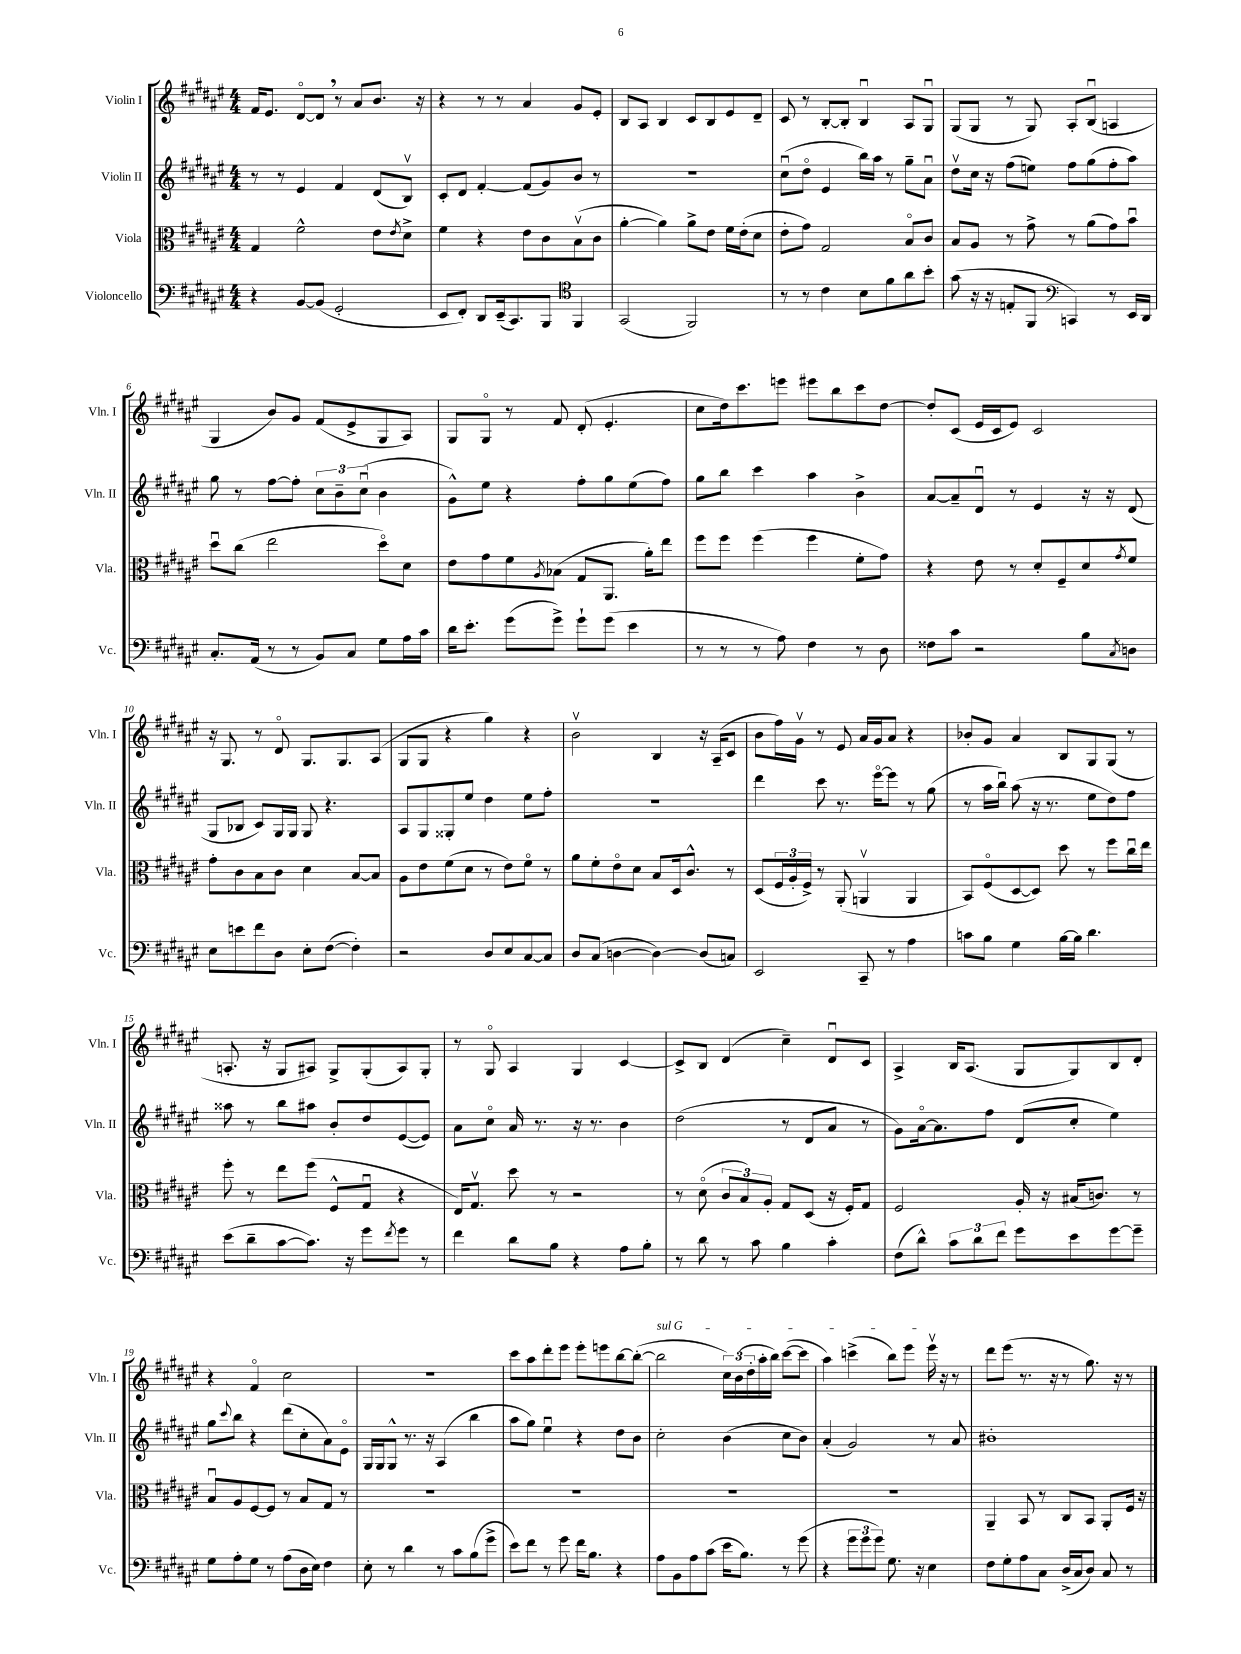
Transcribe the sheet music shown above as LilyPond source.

<<
\new StaffGroup <<
\new Staff = "s0" \with { instrumentName = "Violin I" shortInstrumentName = "Vln. I" } {
    \clef treble \key fis \major \numericTimeSignature \time 4/4
    fis'16 eis'8. dis'8~\flageolet dis'8 \breathe r8 ais'8 b'8. r16 |
    r4 r8 r8 ais'4 gis'8 eis'8-. |
    b8 ais8 b4 cis'8 b8 eis'8 dis'8-- |
    cis'8 r8 b8~-. b8-. b4\downbow ais8 gis8\downbow |
    gis8( gis8 r8 gis8) ais8-. b8\downbow( a4 |
    gis4 b'8) gis'8 fis'8( eis'8-> gis8 ais8) |
    gis8 gis8\flageolet r8 fis'8 dis'8-.( eis'4.-. |
    cis''8 dis''16) cis'''8. e'''8 eis'''8 b''8 cis'''8 dis''8~ |
    dis''8-. cis'8( eis'16 cis'16 eis'8) cis'2 |
    r16 gis8. r8 dis'8\flageolet gis8. gis8. ais8( |
    gis8 gis8 r4 gis''4) r4 |
    b'2\upbow b4 r16 ais16--( cis'8 |
    b'8 fis''16) gis'16\upbow r8 eis'8 ais'16 gis'16 ais'8 r4 |
    bes'8-. gis'8 ais'4 b8 gis8 gis8( r8 |
    a8.-. r16 gis8 ais8) gis8-> gis8-.( ais8) gis8-. |
    r8 gis8\flageolet ais4 gis4 cis'4~ |
    cis'8-> b8 dis'4( cis''4--) dis'8\downbow cis'8 |
    ais4-> b16 ais8.( gis8 gis8) b8 dis'8-. |
    r4 fis'4\flageolet cis''2 |
    R1 |
    cis'''8 ais''8 dis'''8-. eis'''8 eis'''8-. e'''8 b''8~ b''8~-.( |
    \once \override TextSpanner.bound-details.left.text = \markup { \italic "sul G" } b''2\startTextSpan \tuplet 3/2 { cis''16) b'16( dis''16-. } ais''16-. b''16) cis'''8~( cis'''8 |
    ais''4) c'''4->( b''8) eis'''8 eis'''16\upbow\stopTextSpan r16 r8 |
    dis'''8 eis'''8( r8. r16 r8 gis''8.) r16 r8 \bar "|." |
}
\new Staff = "s1" \with { instrumentName = "Violin II" shortInstrumentName = "Vln. II" } {
    \clef treble \key fis \major \numericTimeSignature \time 4/4
    r8 r8 eis'4 fis'4 dis'8( b8\upbow) |
    cis'8-. dis'8 fis'4~-. fis'8( gis'8) b'8 r8 |
    R1 |
    cis''8\downbow( dis''8\flageolet eis'4 b''16) ais''16 r8 gis''8-- ais'8\downbow |
    dis''8\upbow cis''16 r16 fis''8( e''8) fis''8 gis''8( fis''8-. ais''8) |
    gis''8 r8 fis''8~ fis''8-. \tuplet 3/2 { cis''8 b'8-- cis''8\downbow( } b'4 |
    gis'8-^) eis''8 r4 fis''8-. gis''8 eis''8( fis''8) |
    gis''8 b''8 cis'''4 ais''4 b'4-> |
    ais'8~ ais'8-- dis'8\downbow r8 eis'4 r16 r16 dis'8( |
    gis8 bes8 cis'8) gis16 gis16 gis8 r4. |
    ais8 gis8 gisis8-. eis''8 dis''4 eis''8 fis''8-. |
    R1 |
    dis'''4 cis'''8 r8. eis'''16~\flageolet eis'''8 r8 gis''8( |
    r8 ais''16 b''16\downbow) ais''8( r16 r8. eis''8 dis''8) fis''8 |
    aisis''8 r8 b''8 ais''8 b'8-. dis''8 eis'8~( eis'8) |
    ais'8 cis''8\flageolet ais'16 r8. r16 r8. b'4 |
    dis''2( r8 dis'8 ais'8 r8 |
    gis'8) ais'16~\flageolet ais'8. fis''8 dis'8( cis''8-. eis''4) |
    gis''8 \appoggiatura { cis'''8 } b''8 r4 dis'''8( cis''8-. ais'8) eis'8\flageolet |
    gis16 gis16 gis8-^ r8. r16 ais4( b''4 |
    ais''8 gis''8) eis''4\downbow r4 dis''8 b'8 |
    cis''2-. b'4( cis''8 b'8) |
    ais'4-.( gis'2) r8 ais'8 |
    bis'1-. \bar "|." |
}
\new Staff = "s2" \with { instrumentName = "Viola" shortInstrumentName = "Vla." } {
    \clef alto \key fis \major \numericTimeSignature \time 4/4
    gis4 fis'2-^ eis'8 \acciaccatura { eis'8 } dis'8-> |
    fis'4 r4 eis'8 cis'8 b8\upbow( cis'8 |
    ais'4~-. ais'4) ais'8-> eis'8 fis'16 eis'16-.( dis'8 |
    eis'8-. gis'8) gis2 b8\flageolet cis'8 |
    b8 ais8 r8 gis'8-> r8 ais'8( gis'8) b'8\downbow |
    dis''8\downbow cis''8( eis''2 dis''8\flageolet) dis'8 |
    eis'8 gis'8 fis'8 \acciaccatura { ais8 } bes8( gis8 ais,8. ais'16-.) eis''8 |
    fis''8 fis''8 fis''4( fis''4 fis'8-. gis'8) |
    r4 eis'8 r8 dis'8-. fis8-- dis'8 \acciaccatura { gis'8 } fis'8 |
    gis'8-. cis'8 b8 cis'8 dis'4 b8~ b8 |
    ais8 eis'8 fis'8( dis'8 r8 eis'8) fis'8\flageolet r8 |
    ais'8 fis'8-. eis'8\flageolet dis'8 b8 dis16 cis'8.-^ r8 |
    dis8( \tuplet 3/2 { fis16 ais16-. fis16->) } r8 ais,8-.( a,4\upbow a,4 |
    b,8) fis8\flageolet( dis8~ dis8) dis''8 r8 fis''8 cis''16\downbow eis''16 |
    fis''8-. r8 eis''8 fis''8( fis8-^ gis8\downbow r4 |
    eis16) gis8.\upbow dis''8 r8 r2 |
    r8 dis'8\flageolet( \tuplet 3/2 { cis'8 b8) ais8-. } gis8 dis8( r16 fis16-.) gis8 |
    fis2 ais16-. r16 bis16( c'8.) r8 |
    b8\downbow ais8 fis8~ fis8 r8 b8 gis8 r8 |
    R1 |
    R1 |
    R1 |
    R1 |
    ais,4-- b,8 r8 cis8 b,8 ais,8-. fis16 r16 \bar "|." |
}
\new Staff = "s3" \with { instrumentName = "Violoncello" shortInstrumentName = "Vc." } {
    \clef bass \key fis \major \numericTimeSignature \time 4/4
    r4 b,8~ b,8( gis,2-. |
    eis,8 fis,8-.) dis,8 eis,16--( cis,8.) b,,8 \clef tenor fis,4 |
    gis,2( fis,2) |
    r8 r8 cis'4 b8 fis'8 ais'8 b'8-. |
    gis'8( r16 r16 e8-. fis,8 \clef bass c,4) r8 eis,16 dis,16 |
    cis8.-. ais,16( r8 r8 b,8) cis8 gis8 ais16 cis'16 |
    dis'16 eis'8.-. gis'8( gis'8->) gis'8-! gis'8( eis'4 |
    r8 r8 r8 ais8) fis4 r8 dis8 |
    fisis8 cis'8 r2 b8 \acciaccatura { cis8 } d8 |
    eis8 e'8 fis'8 dis8 eis8-. fis8~( fis4-.) |
    r2 dis8 eis8 cis8~ cis8 |
    dis8 cis8( d4~ d4~) d8( c8) |
    eis,2 cis,8-- r8 ais4 |
    c'8 b8 gis4 b16~ b16 dis'4. |
    eis'8( dis'8-- cis'8~ cis'8.) r16 gis'8 \acciaccatura { fis'8 } gis'8 r8 |
    fis'4 dis'8 b8 r4 ais8 b8-. |
    r8 dis'8 r8 cis'8 b4 cis'4-. |
    fis8( dis'8-^) \tuplet 3/2 { cis'8 dis'8 fis'8 } gis'8 eis'8 gis'8~ gis'8-- |
    gis8 ais8-. gis8 r8 ais8( dis16 eis16) fis4 |
    eis8-. r8 dis'4 r8 cis'8 b8( gis'8-> |
    eis'8) fis'8 r8 gis'8 fis'16 b8. r4 |
    ais8 b,8 ais8 cis'8( eis'16 b8.) r8 gis'8( |
    r4 \tuplet 3/2 { gis'8 gis'8 gis'8) } gis8. r16 eis4 |
    fis8 gis8-. ais8 cis8 dis16->( cis16 dis8) cis8 r8 \bar "|." |
}
>>
>>
